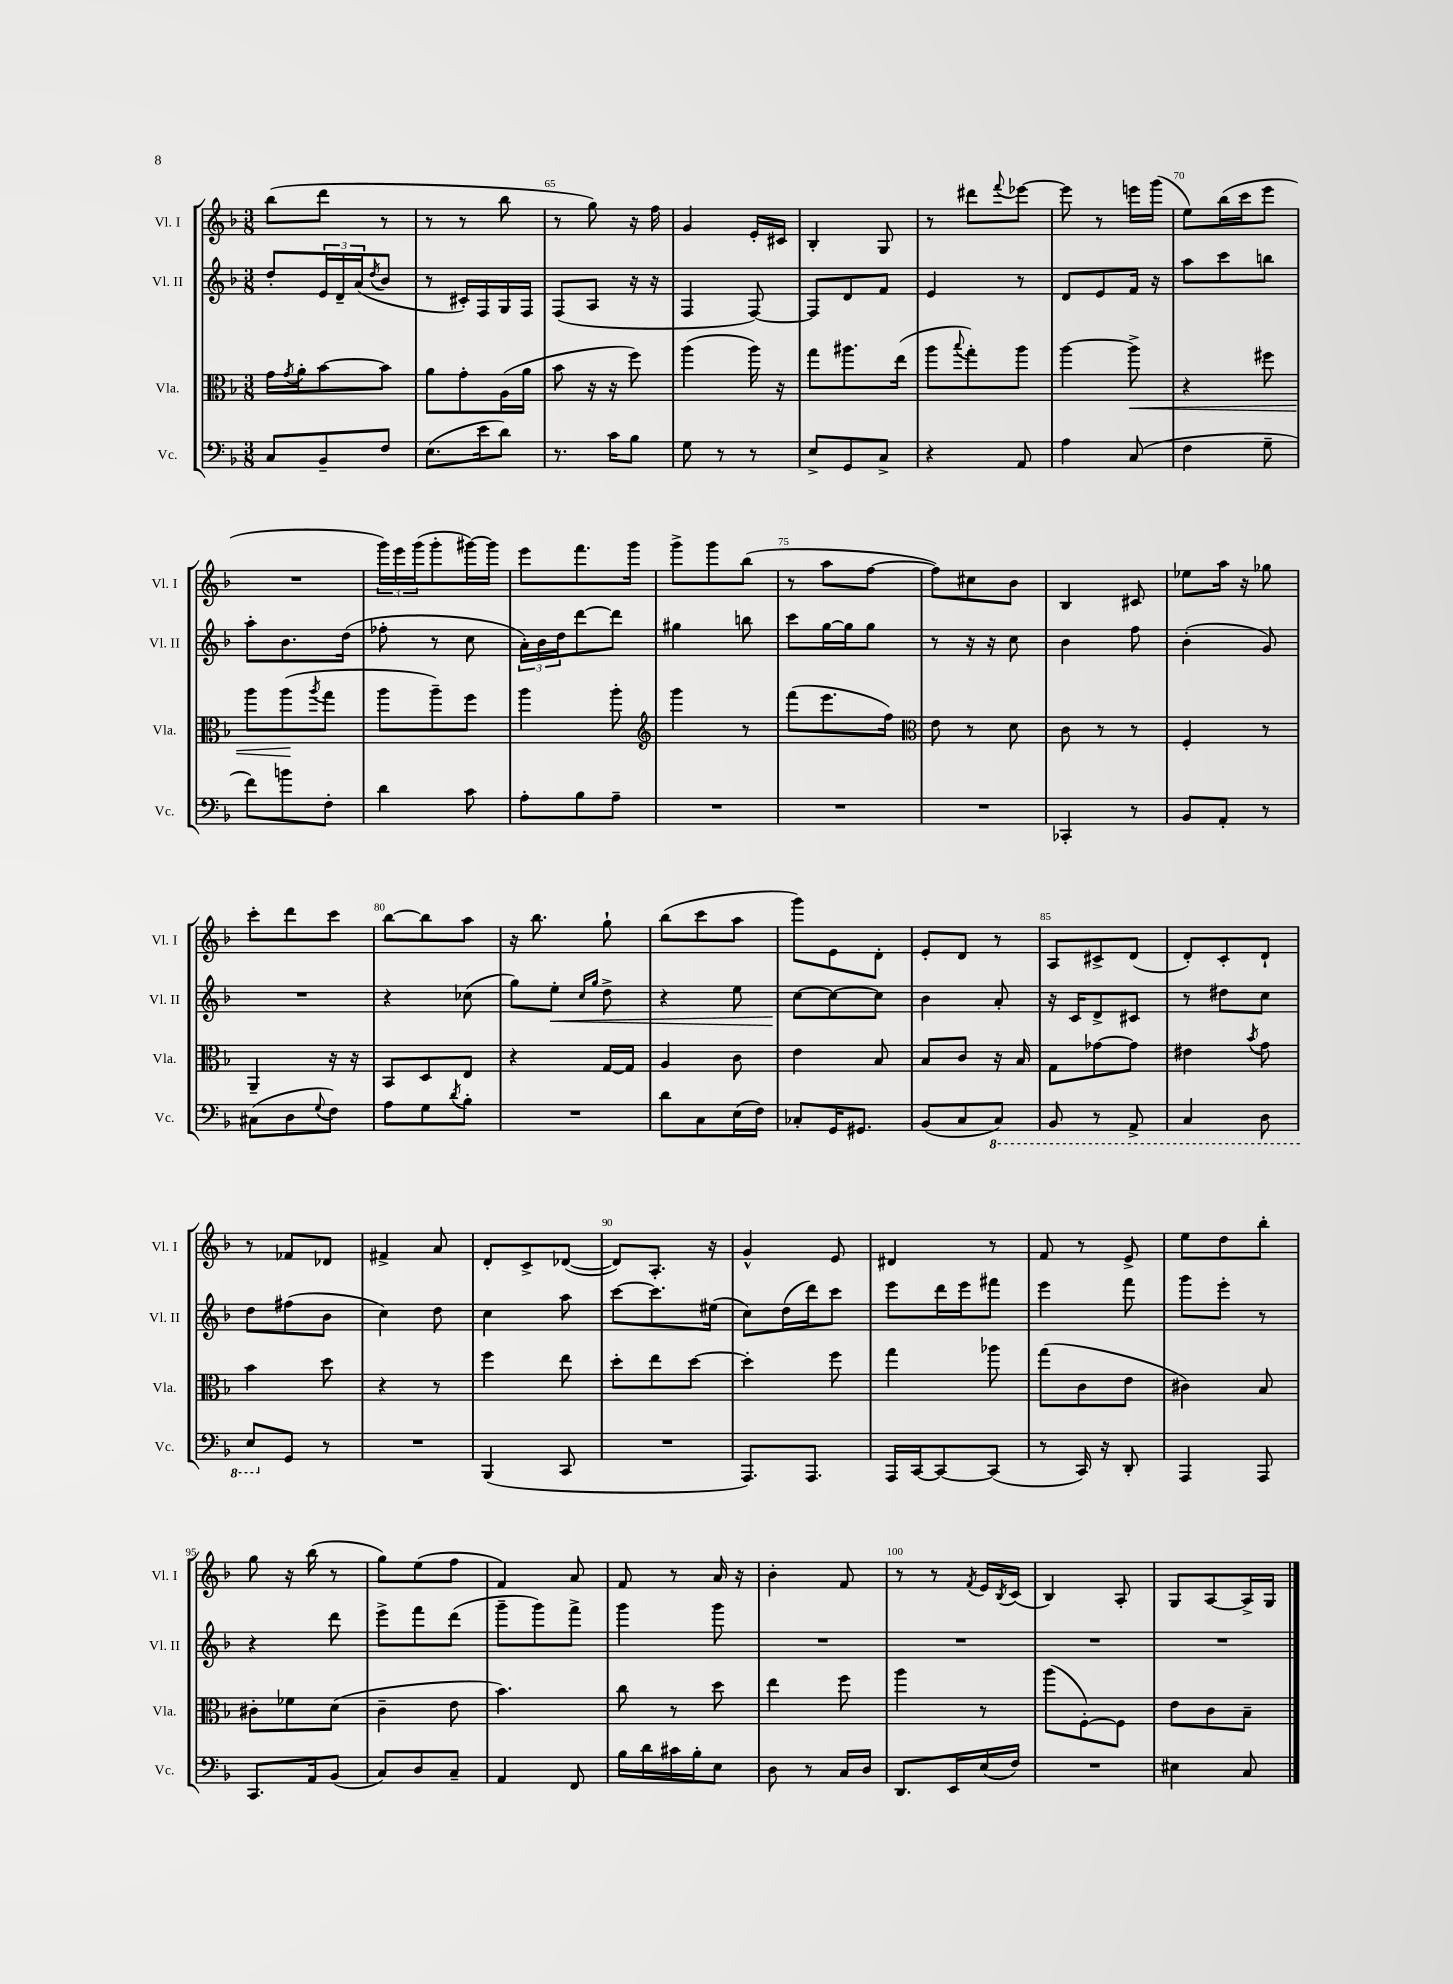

**kern	**kern	**dynam	**kern	**dynam	**kern
*part4	*part3	*part3	*part2	*part2	*part1
*staff4	*staff3	*staff3	*staff2	*staff2	*staff1
*I"Vc.	*I"Vla.	*	*I"Vl. II	*	*I"Vl. I
*I'Vc.	*I'Vla.	*	*I'Vl. II	*	*I'Vl. I
*clefF4	*clefC3	*	*clefG2	*	*clefG2
*k[b-]	*k[b-]	*	*k[b-]	*	*k[b-]
*M3/8	*M3/8	*	*M3/8	*	*M3/8
=63	=63	=63	=63	=63	=63
8C/L	16g\LL	.	8dd'/L	.	(8bb-\L
.	8qg/	.	.	.	.
.	16a'\J	.	.	.	.
8BB-~/	[8b-\	.	24e/L	.	8ddd\J
.	.	.	24d~/	.	.
.	.	.	(24a/J	.	.
.	.	.	8qdd/	.	.
8F/J	8b-\J]	.	8b-/J	.	8r
=64	=64	=64	=64	=64	=64
(8.E\L	8a\L	.	8r	.	8r
.	8g'\	.	16c#X'/LL)	.	8r
16e\k	.	.	16F/	.	.
8d\J)	(16A\L	.	16G/	.	8bb-\
.	16a\JJ	.	16F/JJ	.	.
=65	=65	=65	=65	=65	=65
8.r	8b-\	.	(8F/L	.	8r
.	16r	.	8A/J	.	8gg\)
16c\KL	16r	.	.	.	.
8B-\J	8ff\)	.	16r	.	16r
.	.	.	16r	.	16ff\
=66	=66	=66	=66	=66	=66
8G\	(4aa\	.	4F/	.	4g/
8r	.	.	.	.	.
8r	16aa\)	.	[8F/)	.	16e'/LL
.	16r	.	.	.	16c#X/JJ
=67	=67	=67	=67	=67	=67
8E^/L	8gg\L	.	8F/L]	.	4B-'/
8GG/	8.aa#X\	.	8d/	.	.
8C^/J	.	.	8f/J	.	8G/
.	(16ee\Jk	.	.	.	.
=68	=68	=68	=68	=68	=68
4r	8aa\L	.	4e/	.	8r
.	8qqbb-/	.	.	.	.
.	8gg'\)	.	.	.	8ddd#X\L
.	.	.	.	.	8qqfff/
8AA/	8aa\J	.	8r	.	[8eee-X\J
=69	=69	=69	=69	=69	=69
4A\	[4aa\	.	8d/L	.	8eee-\]
.	.	.	8e/	.	8r
!	!	!LO:HP:b	!	!	!
(8C/	8aa^\]	<	16f/Jk	.	16eeen\LL
.	.	.	16r	.	(16ggg\JJ
=70	=70	=70	=70	=70	=70
4F\	4r	.	8aa\L	.	8ee\L)
.	.	.	8ccc\	.	(16bb-\L
.	.	.	.	.	16ccc\J
8G~\	8ff#X\	.	8bbn\J	.	8eee\J
!!LO:LB:g=z
=71	=71	=71	=71	=71	=71
8f\L)	8aa\L	.	8aa'\L	.	4.r
8bn\	(8aa\	.	8.b-\	.	.
.	8qaa/	.	.	.	.
8F'\J	8gg\J	[	.	.	.
.	.	.	(16dd\Jk	.	.
=72	=72	=72	=72	=72	=72
4d\	8aa\L	.	8ff-X'\	.	24ggg\LL)
.	.	.	.	.	24eee\
.	.	.	.	.	(24ggg\J
.	8aa~\)	.	8r	.	8ggg'\
8c\	8ff\J	.	8cc\	.	[16ggg#X\L)
.	.	.	.	.	16ggg#\JJ]
=73	=73	=73	=73	=73	=73
8A'\L	4aa\	.	24a'\LL)	.	8eee\L
.	.	.	24b-\	.	.
.	.	.	24dd\J	.	.
8B-\	.	.	[8ddd\	.	8.fff\
8A~\J	8aa'\	.	8ddd\J]	.	.
.	.	.	.	.	16ggg\Jk
=74	=74	=74	=74	=74	=74
*	*clefG2	*	*	*	*
4.r	4ggg\	.	4gg#X\	.	8ggg^\L
.	.	.	.	.	8ggg\
.	8r	.	8bbn\	.	(8bb-\J
=75	=75	=75	=75	=75	=75
4.r	(8fff\L	.	8ccc\L	.	8r
.	8.eee\	.	[16gg\L	.	8aa\L
.	.	.	16gg\J]	.	.
.	.	.	8gg\J	.	[8ff\J
.	16ff\Jk)	.	.	.	.
=76	=76	=76	=76	=76	=76
*	*clefC3	*	*	*	*
4.r	8e\	.	8r	.	8ff\L])
.	8r	.	16r	.	8cc#X\
.	.	.	16r	.	.
.	8d\	.	8cc\	.	8b-\J
=77	=77	=77	=77	=77	=77
4CC-X'/	8c\	.	4b-\	.	4B-/
.	8r	.	.	.	.
8r	8r	.	8ff\	.	8c#X/
=78	=78	=78	=78	=78	=78
8BB-/L	4F'/	.	(4b-'\	.	8ee-X\L
8AA'/J	.	.	.	.	16aa\Jk
.	.	.	.	.	16r
8r	8r	.	8g/)	.	8gg-X\
!!LO:LB:g=z
=79	=79	=79	=79	=79	=79
(8C#X\L	4AA~/	.	4.r	.	8ccc'\L
8D\	.	.	.	.	8ddd\
8qqG/	.	.	.	.	.
8F\J)	16r	.	.	.	8ccc\J
.	16r	.	.	.	.
=80	=80	=80	=80	=80	=80
8A\L	8BB-/L	.	4r	.	[8bb-\L
8G\	8D/	.	.	.	8bb-\]
8qd/	.	.	.	.	.
8B-'\J	8E/J	.	(8cc-X\	.	8aa\J
=81	=81	=81	=81	=81	=81
4.r	4r	.	8gg\L)	.	16r
.	.	.	.	.	8.bb-\
!	!	!	!	!LO:HP:b	!
.	.	.	8ee'\J	<	.
.	.	.	16qqcc/LL	.	.
.	.	.	16qqgg/JJ	.	.
.	[16G/LL	.	8dd^\	.	8gg`\
.	16G/JJ]	.	.	.	.
=82	=82	=82	=82	=82	=82
8d\L	4A/	.	4r	.	(8bb-\L
8C\	.	.	.	.	8ccc\
(16E\L	8c\	.	8ee\	.	8aa\J
16F\JJ)	.	.	.	.	.
=83	=83	=83	=83	=83	=83
8C-X'/L	4e\	.	[8cc\L	.	8ggg\L)
16GG/K	.	.	8cc\_	[	8e\
8.GG#X/J	.	.	.	.	.
.	8B-/	.	8cc\J]	.	8d'\J
=84	=84	=84	=84	=84	=84
(8BB-/L	8B-/L	.	4b-\	.	8e'/L
8C/	8c/J	.	.	.	8d/J
*8ba	*	*	*	*	*
8CC/J)	16r	.	8a'/	.	8r
.	16B-/	.	.	.	.
=85	=85	=85	=85	=85	=85
8BBB-/	8G\L	.	16r	.	8A/L
.	.	.	16c/KL	.	.
8r	[8g-X\	.	8d^/	.	8c#X^/
8AAA^/	8g-\J]	.	8c#X/J	.	(8d/J
=86	=86	=86	=86	=86	=86
4CC/	4e#X\	.	8r	.	8d'/L)
.	.	.	8dd#X\L	.	8c'/
.	8qb-/	.	.	.	.
8DD\	8g\	.	8cc\J	.	8d`/J
!!LO:LB:g=z
=87	=87	=87	=87	=87	=87
8EE/L	4b-\	.	8dd\L	.	8r
*X8ba	*	*	*	*	*
8GG/J	.	.	(8ff#X\	.	8f-X/L
8r	8dd\	.	8b-\J	.	8d-X/J
=88	=88	=88	=88	=88	=88
4.r	4r	.	4cc\)	.	4f#X^/
.	8r	.	8dd\	.	8a/
=89	=89	=89	=89	=89	=89
(4BBB-/	4ff\	.	4cc\	.	8d'/L
.	.	.	.	.	8c^/
8CC/	8ee\	.	8aa\	.	([8d-X/J
=90	=90	=90	=90	=90	=90
4.r	8dd'\L	.	[8ccc\L	.	8d-/L])
.	8ee\	.	8.ccc\]	.	8.A'/J
.	[8dd\J	.	.	.	.
.	.	.	(16ee#X\Jk	.	16r
=91	=91	=91	=91	=91	=91
8.AAA/L)	4dd'\]	.	8cc\L)	.	4g^^/
.	.	.	(16dd\L	.	.
8.AAA/J	.	.	16ddd\J)	.	.
.	8ff\	.	8ccc\J	.	8e/
=92	=92	=92	=92	=92	=92
16AAA/LL	4gg\	.	8eee\L	.	4d#X/
[16CC/J	.	.	.	.	.
8CC/_	.	.	16ddd\L	.	.
.	.	.	16eee\J	.	.
(8CC/J]	8aa-X\	.	8fff#X\J	.	8r
=93	=93	=93	=93	=93	=93
8r	(8gg\L	.	4eee\	.	8f/
16CC/)	8c\	.	.	.	8r
16r	.	.	.	.	.
8DD'/	8e\J	.	8fff\	.	8e^/
=94	=94	=94	=94	=94	=94
4AAA/	4c#X\)	.	8ggg\L	.	8ee\L
.	.	.	8eee'\J	.	8dd\
8AAA/	8B-/	.	8r	.	8bb-'\J
!!LO:LB:g=z
=95	=95	=95	=95	=95	=95
8.CC/L	8c#X'\L	.	4r	.	8gg\
.	8f-X\	.	.	.	16r
16AA/k	.	.	.	.	(16bb-\
(8BB-/J	(8d\J	.	8ddd\	.	8r
=96	=96	=96	=96	=96	=96
8C/L)	4c~\	.	8eee^\L	.	8gg\L)
8D/	.	.	8fff\	.	(8ee\
8C~/J	8e\	.	(8ddd\J	.	8ff\J
=97	=97	=97	=97	=97	=97
4AA/	4.b-\)	.	8ggg~\L	.	4f/)
.	.	.	8ggg\)	.	.
8FF/	.	.	8fff^\J	.	8a/
=98	=98	=98	=98	=98	=98
16B-\LL	8cc\	.	4ggg\	.	8f/
16d\	.	.	.	.	.
16c#X\	8r	.	.	.	8r
16B-'\J	.	.	.	.	.
8E\J	8dd\	.	8ggg\	.	16a/
.	.	.	.	.	16r
=99	=99	=99	=99	=99	=99
8D\	4ee\	.	4.r	.	4b-'\
8r	.	.	.	.	.
16C/LL	8ff\	.	.	.	8f/
16D/JJ	.	.	.	.	.
=100	=100	=100	=100	=100	=100
8.DD/L	4aa\	.	4.r	.	8r
.	.	.	.	.	8r
16EE/L	.	.	.	.	.
.	.	.	.	.	8qf/
(16E/	8r	.	.	.	16e/LL
.	.	.	.	.	8qB-/
16F/JJ)	.	.	.	.	(16c/JJ
=101	=101	=101	=101	=101	=101
4.r	(8aa\L	.	4.r	.	4B-/)
.	[8F'\)	.	.	.	.
.	8F\J]	.	.	.	8A'/
=102	=102	=102	=102	=102	=102
4E#X\	8e\L	.	4.r	.	8G/L
.	8c\	.	.	.	[8A/
8C/	8B-~\J	.	.	.	16A^/L]
.	.	.	.	.	16G/JJ
==	==	==	==	==	==
*-	*-	*-	*-	*-	*-
